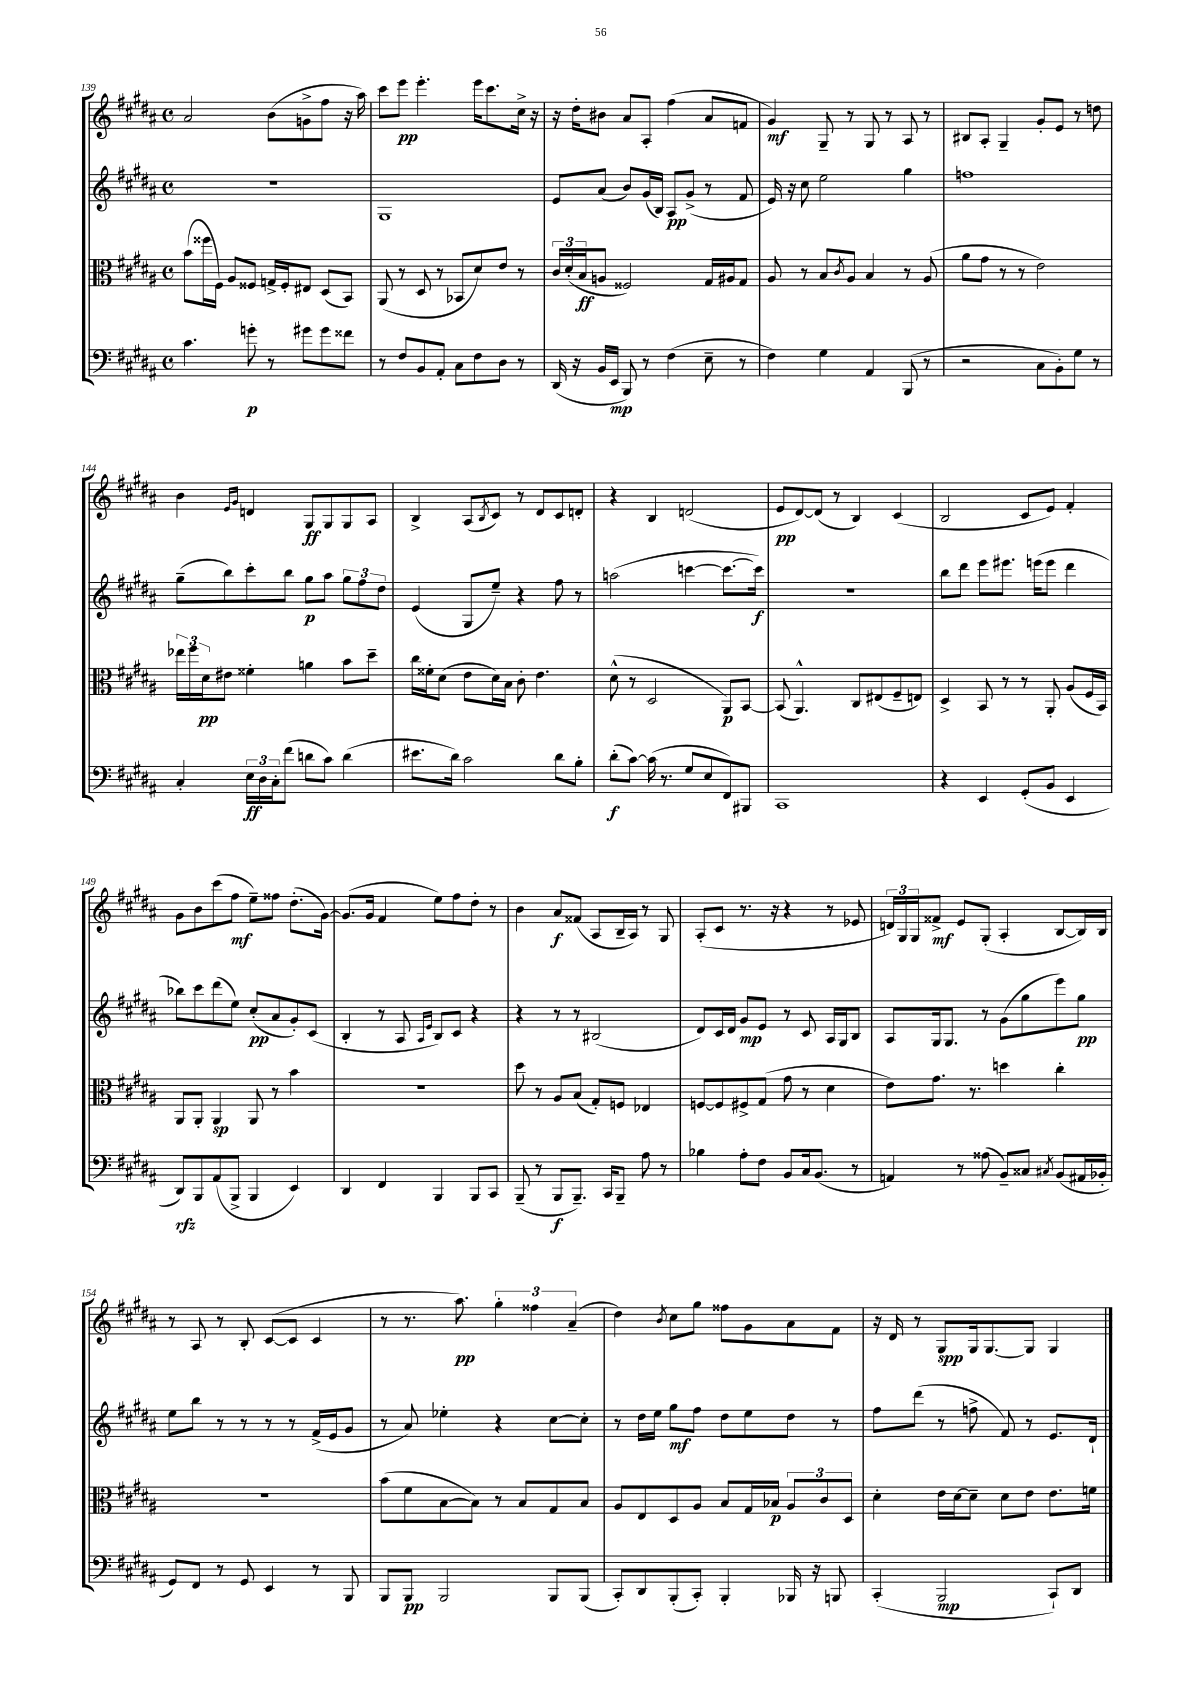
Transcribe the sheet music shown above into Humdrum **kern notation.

**kern	**kern	**kern	**kern
*staff4	*staff3	*staff2	*staff1
*clefF4	*clefC3	*clefG2	*clefG2
*k[f#c#g#d#a#]	*k[f#c#g#d#a#]	*k[f#c#g#d#a#]	*k[f#c#g#d#a#]
*M4/4	*M4/4	*M4/4	*M4/4
*met(c)	*met(c)	*met(c)	*met(c)
4.c#	(8b	1r	2a#
.	16ff##	.	.
.	16F#)	.	.
.	8A#	.	.
8g'	8F##	.	.
8r	16G^	.	(8b
.	16F##'	.	.
8g#	8E#	.	8g^
8g#	(8D#	.	8ff#
8f##	8BB)	.	16r
.	.	.	16aa#)
=	=	=	=
8r	(8AA#	1G#	8ccc#
8F#	8r	.	8eee
8BB	8D#	.	4.eee'
8AA#'	8r	.	.
8C#	8BB-	.	.
8F#	8d#)	.	16eee
.	.	.	8.ccc#
8D#	8e	.	.
8r	8r	.	16cc#^
.	.	.	16r
=	=	=	=
(16DD#	24c#	8e	16r
.	(24d#'	.	.
16r	.	.	16dd#'
.	24B	.	.
16BB	8A	(8a#	8b#
16EE	.	.	.
8BBB)	2F##)	8b)	8a#
8r	.	(16g#	8A#'
.	.	16B)	.
(4F#	.	8A#	(4ff#
.	.	(8g#^	.
8E~	16G#	8r	8a#
.	16A#	.	.
8r	8G#	8f#	8f
=	=	=	=
4F#)	8A#	16e)	4g#)
.	.	16r	.
.	8r	8cc#	.
4G#	8B	2ee	8G#~
.	8qc#	.	.
.	8A#	.	8r
4AA#	4B	.	8G#
.	.	.	8r
(8BBB	8r	4gg#	8A#
8r	(8A#	.	8r
=	=	=	=
2r	8a#	1ff	8B#
.	8g#	.	8A#'
.	8r	.	4G#~
.	8r	.	.
8C#	2e)	.	8g#'
8BB')	.	.	8e
8G#	.	.	8r
8r	.	.	8dd
=	=	=	=
4C#'	24ee-	(8gg#~	4b
.	24ff#	.	.
.	24d#	.	.
.	8e#	8bb)	.
.	.	.	16qqe
.	.	.	16qqg#
24E	4f##'	8ccc#'	4d
24D#	.	.	.
24C#'	.	.	.
(8f#	.	8bb	.
8d	4a	8gg#	8G#
8c#)	.	8aa#	8G#
(4d	8b	12gg#	8G#
.	.	12ff#	.
.	8dd#~	.	8A#
.	.	12dd#	.
=	=	=	=
8.e#	16cc#	(4e	4B^
.	16f##'	.	.
.	(8d#	.	.
16d#)	.	.	.
2c#	8e	8G#	(8A#
.	.	.	8qB
.	16d#)	8ee~)	8c#)
.	16B	.	.
.	8c#'	4r	8r
.	4.e	.	8d#
8d#	.	8ff#	8c#
8B'	.	8r	8d'
=	=	=	=
(8d#'	(8d#^^	(2aa	4r
[8c#)	8r	.	.
(16c#]	2D#	.	4B
8.r	.	.	.
8G#	.	[4ccc	(2d
8E	.	.	.
8FF#)	8AA#)	8.ccc_	.
8BBB#	[8BB	.	.
.	.	16ccc])	.
=	=	=	=
1CC#	(8BB]	1r	8e
.	4.AA#^^)	.	[8d#)
.	.	.	(8d#]
.	.	.	8r
.	8C#	.	4B)
.	(8E#	.	.
.	8F#~	.	(4c#
.	8E)	.	.
=	=	=	=
4r	4D#^	8bb	2B
.	.	8ddd#	.
4EE	8BB	8eee	.
.	8r	8.eee#	.
(8GG#'	8r	.	8c#
.	.	(16eee	.
8BB	8AA#'	8eee	8e)
4EE	(8A#	4ddd#	4f#'
.	16F#	.	.
.	16BB)	.	.
=	=	=	=
8DD#)	8AA#	8bb-)	8g#
8BBB	8AA#'	8ccc#	8b
(8AA#	4AA#	(8ddd#	(8ccc#
8BBB^	.	8ee)	8ff#
4BBB	8AA#	(8cc#'	8ee~)
.	8r	8a#	8ff##
4EE)	4b	8g#')	(8.dd#'
.	.	(8c#	.
.	.	.	[16g#)
=	=	=	=
4DD#	1r	4B'	(8.g#]
.	.	.	16g#
4FF#	.	8r	4f#
.	.	8A#	.
.	.	16qqA#	.
.	.	16qqe	.
4BBB	.	8B)	8ee)
.	.	8c#	8ff#
8BBB	.	4r	8dd#'
8CC#	.	.	8r
=	=	=	=
(8BBB~	8dd#	4r	4b
8r	8r	.	.
8BBB	8A#	8r	8a#
8.BBB~)	(8B	8r	(8f##
.	8G#')	(2B#	8A#
16CC#	.	.	.
8BBB~	8F	.	16B~
.	.	.	16A#)
8A#	4E-	.	8r
8r	.	.	8G#
=	=	=	=
4B-	[8F	8d#)	(8A#'
.	8F]	16c#	8c#
.	.	16d#	.
8A#'	8F#^	8g#	8.r
8F#	(8G#	8e	.
.	.	.	16r
8BB	8g#	8r	4r
16C#	8r	8c#	.
(8.BB	.	.	.
.	4d#	16A#	8r
.	.	16G#	.
8r	.	8B	8e-
=	=	=	=
4AA)	8e)	8A#	24d)
.	.	.	24G#
.	.	.	24G#
.	8.g#	16G#	8f##^
.	.	8.G#	.
8r	.	.	8e
.	8.r	.	.
(8A##	.	8r	(8G#'
8BB~)	4dd	(8g#	4A#'
8C##	.	8gg#	.
8qC#	.	.	.
(8BB	4cc#'	8eee)	[8B
16AA#	.	8gg#	16B])
16BB-'	.	.	16B
=	=	=	=
8GG#)	1r	8ee	8r
8FF#	.	8bb	8A#
8r	.	8r	8r
8GG#	.	8r	8B'
4EE	.	8r	([8c#
.	.	8r	8c#]
8r	.	(16f#^	4c#
.	.	16e	.
8BBB	.	8g#	.
=	=	=	=
8BBB	(8b	8r	8r
8BBB	8f#	8a#)	8.r
2BBB	[8B	4ee-'	.
.	.	.	8.aa#)
.	8B])	.	.
.	8r	4r	6gg#'
.	8B	.	.
.	.	.	6ff##
8BBB	8G#	[8cc#	.
.	.	.	(6a#~
(8BBB	8B	8cc#']	.
=	=	=	=
8CC#')	8A#	8r	4dd#)
8DD#	8E	16dd#	.
.	.	16ee	.
.	.	.	8qb
(8BBB'	8D#	8gg#	8cc#
8CC#')	8A#	8ff#	8gg#
4BBB'	8B	8dd#	8ff##
.	16G#	8ee	8g#
.	16B-	.	.
16BBB-	12A#	8dd#	8a#
16r	.	.	.
.	12c#	.	.
8BBB	.	8r	8f#
.	12D#	.	.
=	=	=	=
(4CC#'	4d#'	8ff#	16r
.	.	.	16d#
.	.	(8ddd#	8r
2BBB	16e	8r	8G#
.	[16d#	.	.
.	8d#~]	8ff^	16G#
.	.	.	[8.G#
.	8d#	8f#)	.
.	8e	8r	8G#]
8CC#`)	8.e	8.e	4G#
8DD#	.	.	.
.	16f	16d#`	.
==	==	==	==
*-	*-	*-	*-
